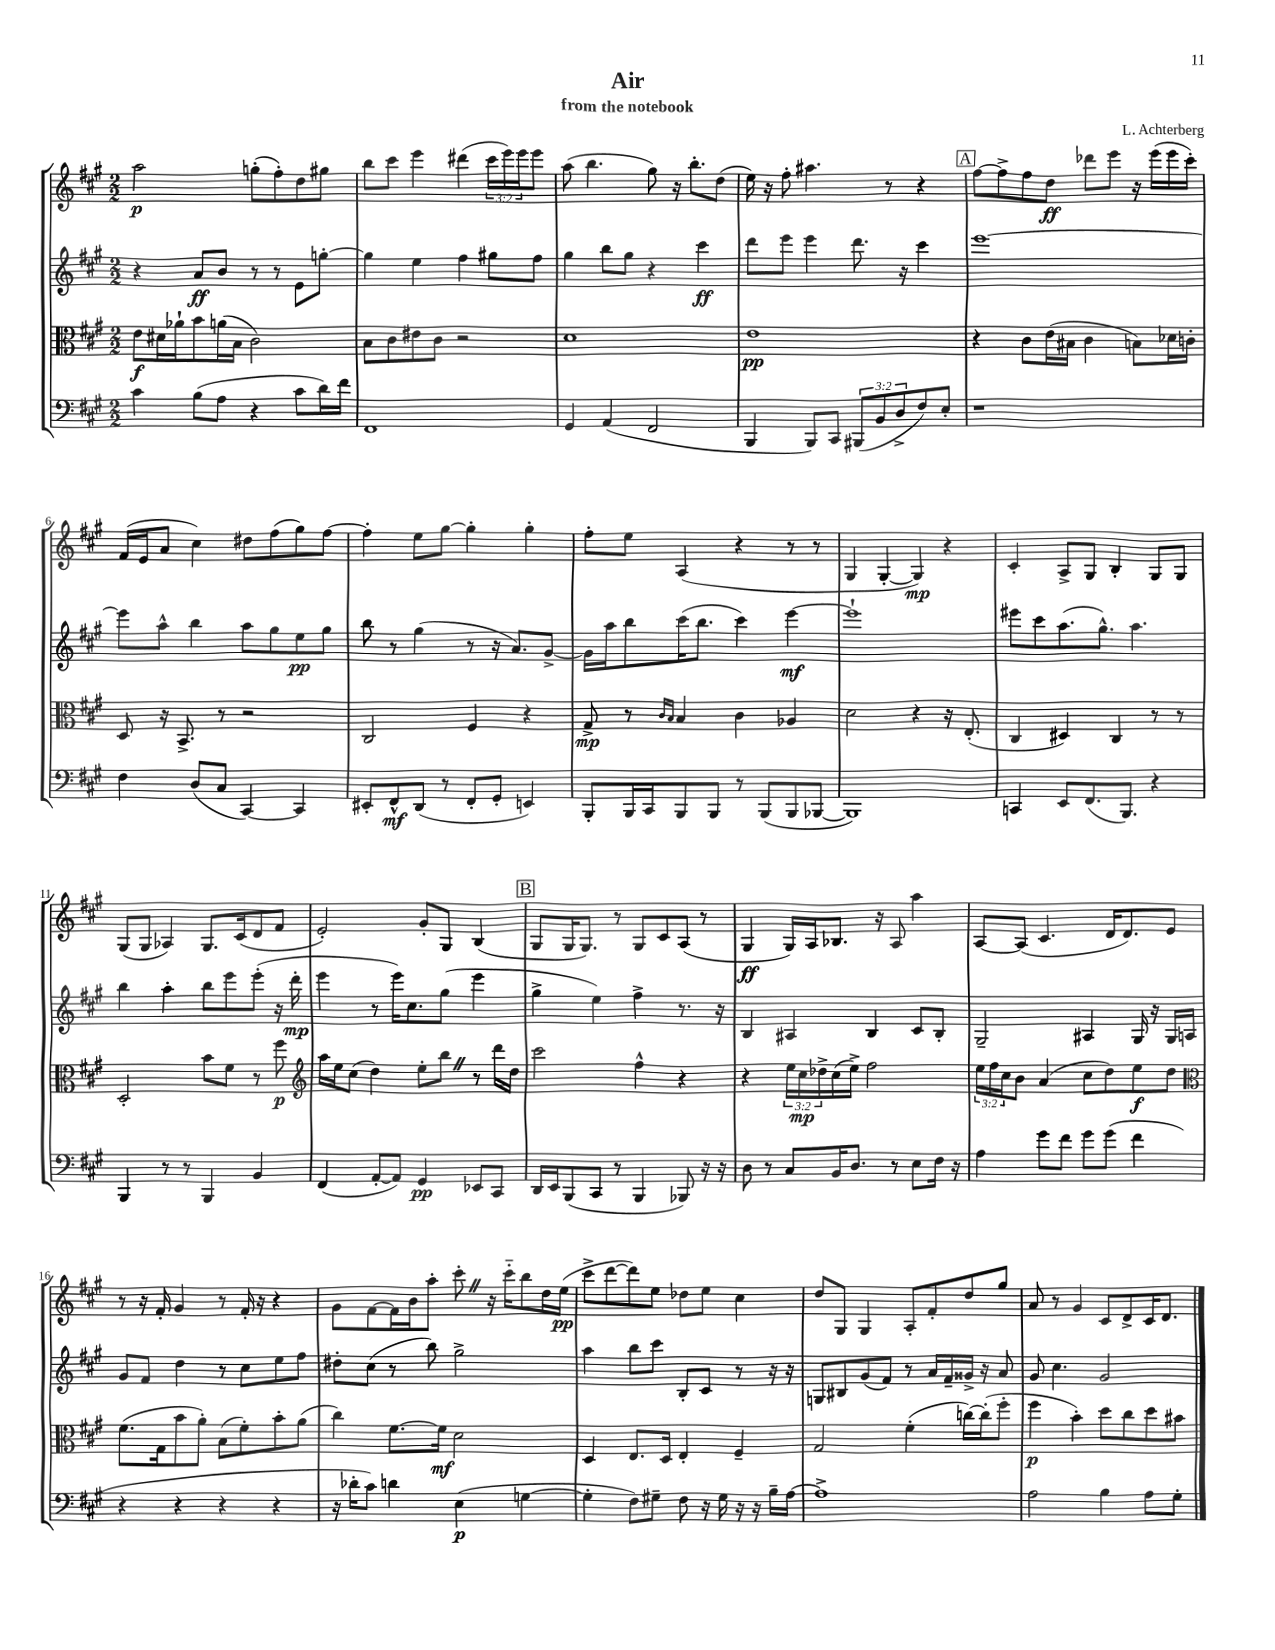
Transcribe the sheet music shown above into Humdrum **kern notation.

**kern	**dynam	**kern	**dynam	**kern	**dynam	**kern	**dynam
*part4	*part4	*part3	*part3	*part2	*part2	*part1	*part1
*staff4	*staff4	*staff3	*staff3	*staff2	*staff2	*staff1	*staff1
*clefF4	*	*clefC3	*	*clefG2	*	*clefG2	*
*k[f#c#g#]	*	*k[f#c#g#]	*	*k[f#c#g#]	*	*k[f#c#g#]	*
*M2/2	*	*M2/2	*	*M2/2	*	*M2/2	*
=1	=1	=1	=1	=1	=1	=1	=1
4c#\	.	8e\L	f	4r	.	2aa\	p
.	.	16d#X\L	.	.	.	.	.
.	.	16a-X`\J	.	.	.	.	.
(8B\L	.	8b\	.	8a/L	ff	.	.
8A\J	.	(16an\L	.	8b/J	.	.	.
.	.	16B\JJ	.	.	.	.	.
4r	.	2c#\)	.	8r	.	(8ggn'\L	.
.	.	.	.	8r	.	8ff#'\)	.
8c#\L	.	.	.	8e\L	.	8dd\	.
16d\L)	.	.	.	[8ggn'\J	.	8gg#X\J	.
16f#\JJ	.	.	.	.	.	.	.
=2	=2	=2	=2	=2	=2	=2	=2
1FF#	.	8B\L	.	4gg\]	.	8bb\L	.
.	.	8c#\	.	.	.	8ccc#\J	.
.	.	8e#X\	.	4ee\	.	4eee\	.
.	.	8c#\J	.	.	.	.	.
.	.	2r	.	4ff#\	.	(4ddd#X\	.
.	.	.	.	8gg#X\L	.	24ccc#\LL	.
.	.	.	.	.	.	24eee\)	.
.	.	.	.	.	.	24eee\J	.
.	.	.	.	8ff#\J	.	8eee\J	.
=3	=3	=3	=3	=3	=3	=3	=3
4GG#/	.	1d	.	4gg#\	.	(8aa\	.
.	.	.	.	.	.	4.bb\	.
(4AA/	.	.	.	8bb\L	.	.	.
.	.	.	.	8gg#\J	.	.	.
2FF#/	.	.	.	4r	.	8gg#\)	.
.	.	.	.	.	.	16r	.
.	.	.	.	.	.	8.bb'\L	.
.	.	.	.	4ccc#\	ff	.	.
.	.	.	.	.	.	(8dd\J	.
=4	=4	=4	=4	=4	=4	=4	=4
4BBB/	.	1e	pp	8ddd\L	.	16ee\)	.
.	.	.	.	.	.	16r	.
.	.	.	.	8eee\J	.	8ff#'\	.
8BBB/L)	.	.	.	4eee\	.	4.aa#X\	.
8CC#/J	.	.	.	.	.	.	.
(12BBB#X/L	.	.	.	8.ddd\	.	.	.
12BB/	.	.	.	.	.	.	.
.	.	.	.	.	.	8r	.
12D^/	.	.	.	.	.	.	.
.	.	.	.	16r	.	.	.
8F#/)	.	.	.	4ccc#\	.	4r	.
8E'/J	.	.	.	.	.	.	.
!!LO:REH:place=s1:t=A
=5	=5	=5	=5	=5	=5	=5	=5
1r	.	4r	.	[1eee	.	[8ff#\L	.
.	.	.	.	.	.	8ff#^\]	.
.	.	8c#\L	.	.	.	8ff#\	.
.	.	(16e\L	.	.	.	8dd\J	ff
.	.	16B#X\JJ	.	.	.	.	.
.	.	4c#\	.	.	.	8ddd-X\L	.
.	.	.	.	.	.	8eee\J	.
.	.	8Bn\L)	.	.	.	16r	.
.	.	.	.	.	.	(16eee\LL	.
.	.	16d-X\L	.	.	.	16eee\	.
.	.	16cn'\JJ	.	.	.	16ccc#'\JJ)	.
!!LO:LB:g=z
=6	=6	=6	=6	=6	=6	=6	=6
4F#\	.	8D/	.	8eee\L]	.	(16f#/LL	.
.	.	.	.	.	.	16e/J	.
.	.	16r	.	8aa^^\J	.	8a/J	.
.	.	8.BB^/	.	.	.	.	.
(8D/L	.	.	.	4bb\	.	4cc#\)	.
8C#/J	.	8r	.	.	.	.	.
[4CC#/)	.	2r	.	8aa\L	.	8dd#X\L	.
.	.	.	.	8gg#\	.	(8ff#\	.
4CC#/]	.	.	.	8ee\	pp	8gg#\)	.
.	.	.	.	8gg#\J	.	[8ff#\J	.
=7	=7	=7	=7	=7	=7	=7	=7
8EE#X'/L	.	2C#/	.	8bb\	.	4ff#'\]	.
8FF#^^/	mf	.	.	8r	.	.	.
(8DD/J	.	.	.	(4gg#\	.	8ee\L	.
8r	.	.	.	.	.	[8gg#\J	.
8FF#'/L	.	4F#/	.	8r	.	4gg#'\]	.
8GG#'/J	.	.	.	16r	.	.	.
.	.	.	.	8.a/L)	.	.	.
4EEn/)	.	4r	.	.	.	4gg#'\	.
.	.	.	.	[8g#^/J	.	.	.
=8	=8	=8	=8	=8	=8	=8	=8
8BBB'/L	.	8G#^/	mp	16g#\LL]	.	8ff#'\L	.
.	.	.	.	16aa\J	.	.	.
16BBB/L	.	8r	.	8bb\	.	8ee\J	.
16CC#/J	.	.	.	.	.	.	.
.	.	16qqc#/LL	.	.	.	.	.
.	.	16qqB/JJ	.	.	.	.	.
8BBB/	.	4B/	.	(16ccc#\K	.	(4A/	.
.	.	.	.	8.bb\J	.	.	.
8BBB/J	.	.	.	.	.	.	.
8r	.	4c#\	.	4ccc#\)	.	4r	.
(8BBB/L	.	.	.	.	.	.	.
8BBB/	.	4A-X/	.	[4eee\	mf	8r	.
[8BBB-X/J	.	.	.	.	.	8r	.
=9	=9	=9	=9	=9	=9	=9	=9
1BBB-])	.	2d\	.	1eee`]	.	4G#/	.
.	.	.	.	.	.	[4G#'/	.
.	.	4r	.	.	.	4G#/])	mp
.	.	16r	.	.	.	4r	.
.	.	(8.E'/	.	.	.	.	.
=10	=10	=10	=10	=10	=10	=10	=10
4CCn/	.	4C#/	.	8eee#X\L	.	4c#'/	.
.	.	.	.	8ccc#\	.	.	.
8EE/L	.	4D#X/)	.	(8.aa\	.	8A^/L	.
(8.FF#/	.	.	.	.	.	8G#/J	.
.	.	.	.	8.gg#^^\J)	.	.	.
.	.	4C#/	.	.	.	4B'/	.
8.BBB/J)	.	.	.	.	.	.	.
.	.	.	.	4.aa\	.	.	.
4r	.	8r	.	.	.	8G#/L	.
.	.	8r	.	.	.	8G#/J	.
!!LO:LB:g=z
=11	=11	=11	=11	=11	=11	=11	=11
4BBB/	.	2D'/	.	4bb\	.	(8G#/L	.
.	.	.	.	.	.	8G#/J	.
8r	.	.	.	4aa'\	.	4A-X/)	.
8r	.	.	.	.	.	.	.
4BBB/	.	8b\L	.	8bb\L	.	8.G#/L	.
.	.	8f#\J	.	8eee\	.	.	.
.	.	.	.	.	.	(16c#/k	.
4BB/	.	8r	.	(8eee'\J	.	8d/	.
.	.	8ff#\	p	16r	.	8f#/J	.
.	.	.	.	16ddd'\	mp	.	.
=12	=12	=12	=12	=12	=12	=12	=12
*	*	*clefG2	*	*	*	*	*
(4FF#/	.	16aa\LL	.	4eee\	.	2e'/)	.
.	.	16ee\J	.	.	.	.	.
.	.	(8cc#\J	.	.	.	.	.
[8AA'/L	.	4dd\)	.	8r	.	.	.
8AA/J])	.	.	.	16eee\KL)	.	.	.
.	.	.	.	8.cc#\	.	.	.
4GG#/	pp	8ee'\L	.	.	.	8g#'/L	.
.	.	8bbZ\J	.	(8gg#\J	.	8G#/J	.
8EE-X/L	.	8r	.	4eee\	.	(4B/	.
8CC#/J	.	16ddd\LL	.	.	.	.	.
.	.	16dd\JJ	.	.	.	.	.
!!LO:REH:place=s1:t=B
=13	=13	=13	=13	=13	=13	=13	=13
16DD/LL	.	2ccc#\	.	4gg#^\	.	8G#/L	.
16EE/J	.	.	.	.	.	.	.
(8BBB/	.	.	.	.	.	16G#/K	.
.	.	.	.	.	.	8.G#/J)	.
8CC#/J	.	.	.	4ee\)	.	.	.
8r	.	.	.	.	.	8r	.
4BBB/	.	4ff#^^\	.	4ff#^\	.	8G#/L	.
.	.	.	.	.	.	8c#/	.
8BBB-X/)	.	4r	.	8.r	.	(8A/J	.
16r	.	.	.	.	.	8r	.
16r	.	.	.	16r	.	.	.
=14	=14	=14	=14	=14	=14	=14	=14
8D\	.	4r	.	4B/	.	4G#/	ff
8r	.	.	.	.	.	.	.
8C#/L	.	24ee\LL	.	4A#X/	.	16G#/LL)	.
.	.	24cc#\	mp	.	.	.	.
.	.	.	.	.	.	16A/J	.
.	.	24dd-X^\	.	.	.	.	.
16BB/K	.	(16cc#\	.	.	.	8.B-X/J	.
8.D/J	.	16ee^\JJ)	.	.	.	.	.
.	.	2ff#\	.	4B/	.	.	.
.	.	.	.	.	.	16r	.
8r	.	.	.	.	.	8A/	.
8E\L	.	.	.	8c#/L	.	4aa\	.
16F#\Jk	.	.	.	8B'/J	.	.	.
16r	.	.	.	.	.	.	.
=15	=15	=15	=15	=15	=15	=15	=15
4A\	.	24ee\LL	.	2G#~/	.	[8A/L	.
.	.	24ff#\	.	.	.	.	.
.	.	24cc#\J	.	.	.	.	.
.	.	8b\J	.	.	.	(8A/J]	.
8g#\L	.	(4a/	.	.	.	4.c#/	.
8f#\J	.	.	.	.	.	.	.
8g#\L	.	8cc#\L	.	4A#X/	.	.	.
(8g#\J	.	8dd\)	.	.	.	16d/KL	.
.	.	.	.	.	.	8.d/)	.
4f#\	.	8ee\	f	16G#/	.	.	.
.	.	.	.	16r	.	.	.
.	.	8dd\J	.	16G#/LL	.	8e/J	.
.	.	.	.	16An/JJ	.	.	.
!!LO:LB:g=z
=16	=16	=16	=16	=16	=16	=16	=16
*	*	*clefC3	*	*	*	*	*
4r	.	(8.f#\L	.	8g#/L	.	8r	.
.	.	.	.	8f#/J	.	16r	.
.	.	16G#\k	.	.	.	16f#'/	.
4r	.	8b\	.	4dd\	.	4g#/	.
.	.	8a'\J)	.	.	.	.	.
4r	.	(8B\L	.	8r	.	8r	.
.	.	8f#'\)	.	8cc#\L	.	16f#'/	.
.	.	.	.	.	.	16r	.
4r	.	8b'\	.	8ee\	.	4r	.
.	.	(8a\J	.	8ff#\J	.	.	.
=17	=17	=17	=17	=17	=17	=17	=17
16r	.	4cc#\)	.	8dd#X'\L	.	8g#\L	.
16d-X'\KL	.	.	.	.	.	.	.
8c#\J)	.	.	.	(8cc#\J	.	[8f#\	.
4dn\	.	[8.f#\L	.	8r	.	16f#\L]	.
.	.	.	.	.	.	16b\J	.
.	.	.	.	8bb\)	.	8aa'\J	.
.	.	16f#\Jk]	mf	.	.	.	.
(4E\	p	2d\	.	2gg#^\	.	8ccc#'Z\	.
.	.	.	.	.	.	16r	.
.	.	.	.	.	.	16ccc#\KL	.
[4Gn\	.	.	.	.	.	8bb\	.
.	.	.	.	.	.	16dd\L	.
.	.	.	.	.	.	(16ee\JJ	pp
=18	=18	=18	=18	=18	=18	=18	=18
4G'\]	.	4D/	.	4aa\	.	8ccc#^\L	.
.	.	.	.	.	.	[8ddd\	.
8F#\L)	.	8.E/L	.	8bb\L	.	8ddd\])	.
8G#X~\J	.	.	.	8ccc#\J	.	8ee\J	.
.	.	16D/Jk	.	.	.	.	.
8F#\	.	4E'/	.	8B'/L	.	8dd-X\L	.
16r	.	.	.	8c#/J	.	8ee\J	.
16G#\	.	.	.	.	.	.	.
16r	.	4F#~/	.	8r	.	4cc#\	.
16r	.	.	.	.	.	.	.
16B~\LL	.	.	.	16r	.	.	.
[16A\JJ	.	.	.	16r	.	.	.
=19	=19	=19	=19	=19	=19	=19	=19
1A^]	.	2G#/	.	8Gn/L	.	8dd/L	.
.	.	.	.	8B#X/	.	8G#/J	.
.	.	.	.	(8g#/	.	4G#/	.
.	.	.	.	8f#/J)	.	.	.
.	.	(4f#'\	.	8r	.	8A'/L	.
.	.	.	.	16a/LL	.	8f#'/	.
.	.	.	.	16f#~/	.	.	.
.	.	[16ccn\LL)	.	16g##X^/JJ	.	8dd/	.
.	.	(16cc'\J]	.	16r	.	.	.
.	.	8ff#'\J	.	8a/	.	8gg#/J	.
=20	=20	=20	=20	=20	=20	=20	=20
2A\	.	4ff#\	p	8g#/	.	8a/	.
.	.	.	.	4.cc#\	.	8r	.
.	.	4b'\)	.	.	.	4g#/	.
4B\	.	8dd\L	.	2g#/	.	8c#/L	.
.	.	8cc#\	.	.	.	8d^/	.
8A\L	.	8dd\	.	.	.	16c#/K	.
.	.	.	.	.	.	8.d/J	.
8G#'\J	.	8b#X\J	.	.	.	.	.
==	==	==	==	==	==	==	==
*-	*-	*-	*-	*-	*-	*-	*-
